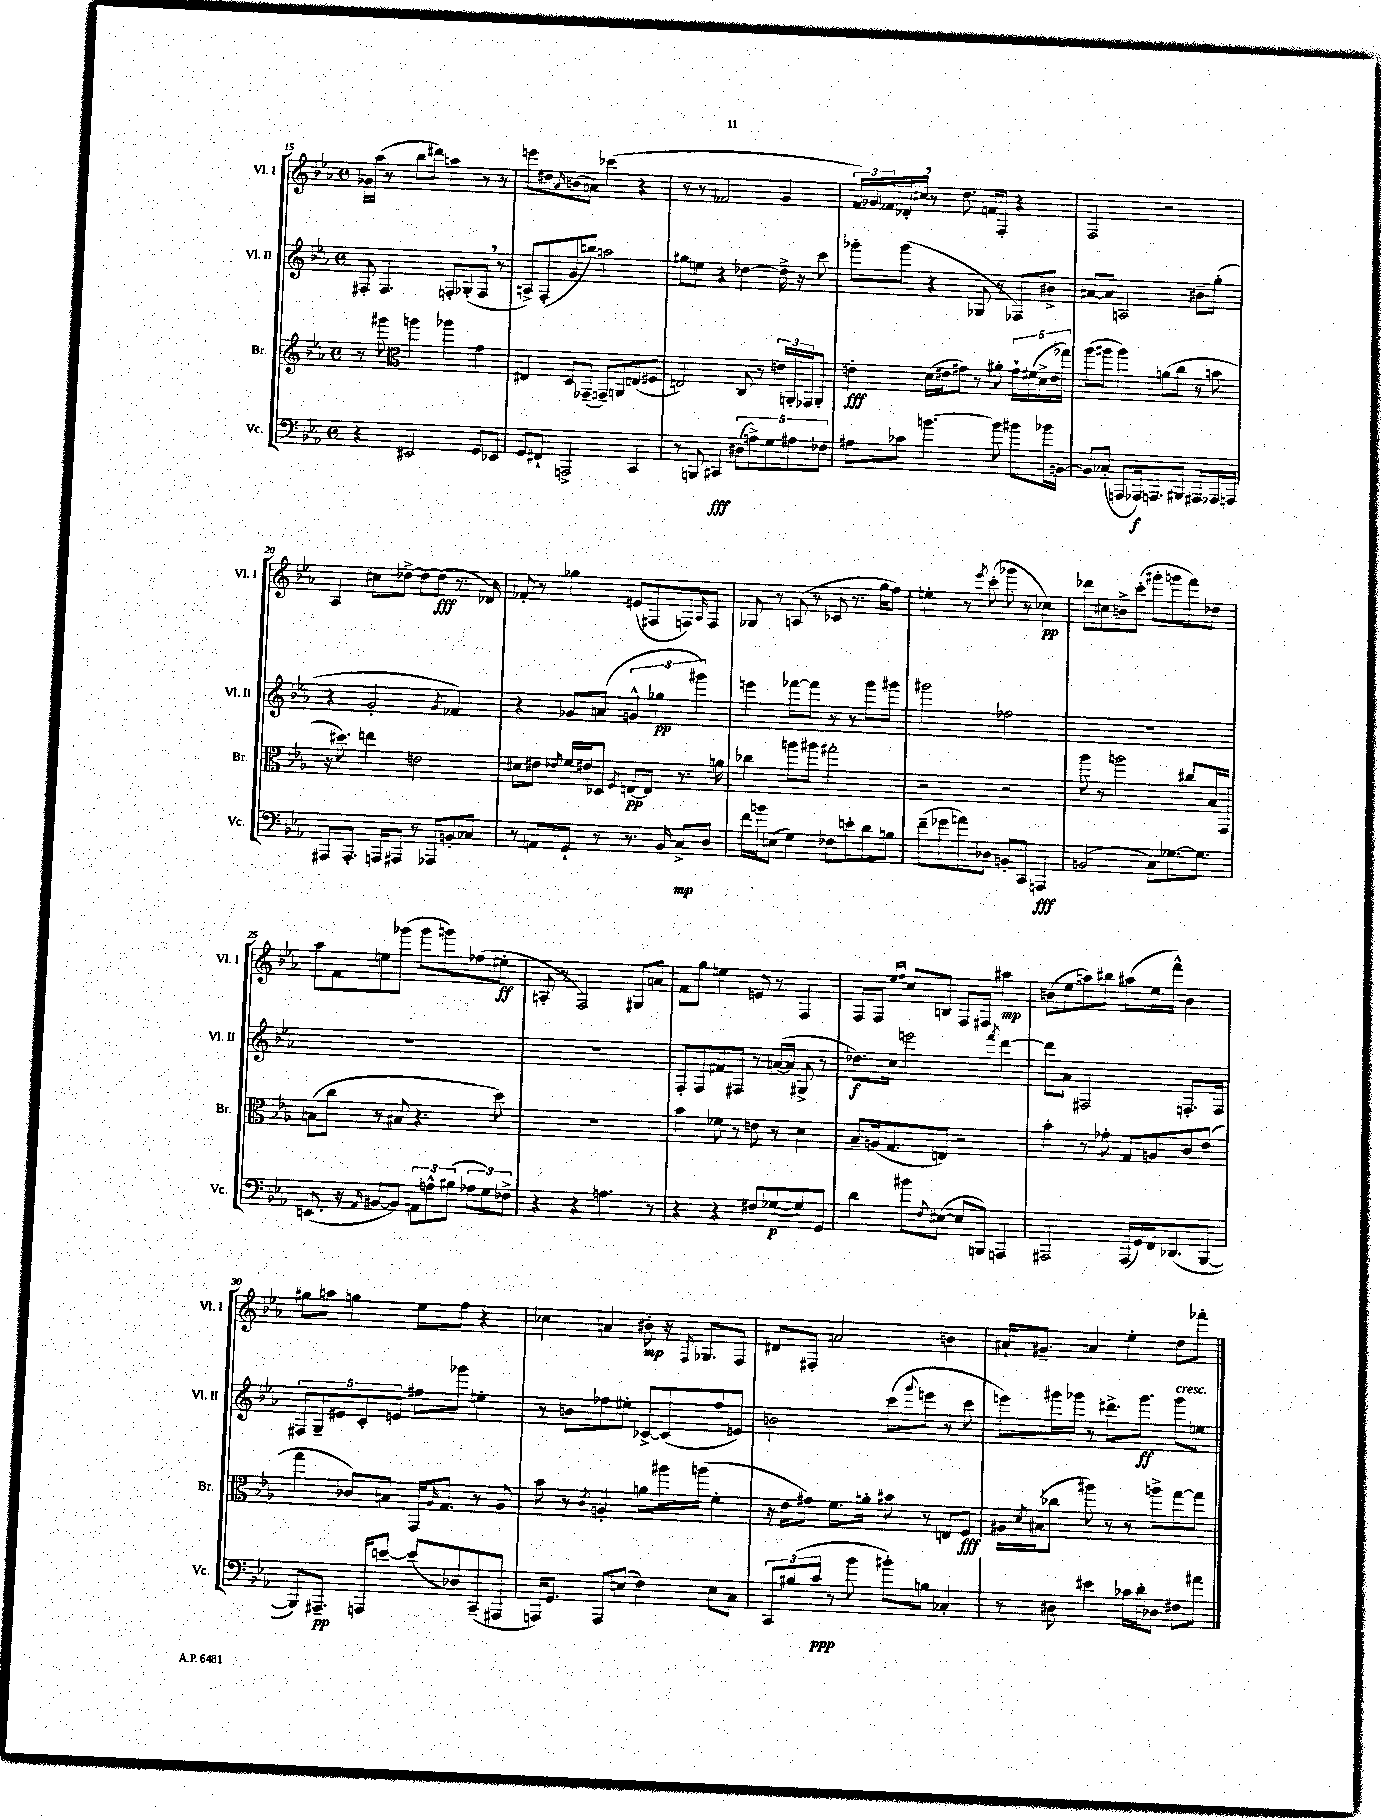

**kern	**kern	**kern	**kern
*staff4	*staff3	*staff2	*staff1
*clefF4	*clefG2	*clefG2	*clefG2
*k[b-e-a-]	*k[b-e-a-]	*k[b-e-a-]	*k[b-e-a-]
*M4/4	*M4/4	*M4/4	*M4/4
*met(c)	*met(c)	*met(c)	*met(c)
4r	8r	8F#'	16g-
.	.	.	(16aa-
.	8ggg#	4.F#	8r
*	*clefC3	*	*
2EE#	4aa	.	8bb-
.	.	.	8ddd#)
.	4aa-	8F'	4aa
.	.	(8G-'	.
8GG	4g	8F	8r
8EE-	.	8r	8r
=	=	=	=
8GG	4E#	8A^)	8eee
8FF#`	.	(8F'	8dd#
.	.	.	16qqa-
2AAA^	8D	8g	(8b
.	(8GG-~	8bb)	8a)
.	8GG~)	2aa	(4ccc-
.	8AA	.	.
4CC	(8E	.	4r
.	8F#	.	.
=	=	=	=
8r	2E)	8gg#	8r
8BBB	.	8ee	8r
4CC#	.	4r	2f-
(10D#	8C	[4dd-	.
10A^)	.	.	.
.	8r	.	.
10G	.	.	.
.	24e	16dd-^]	4g
.	24AA'	.	.
10A#	.	.	.
.	.	16r	.
.	24GG-	.	.
.	8AA'	8ccc	.
10F-	.	.	.
=	=	=	=
8A#	4e'	8ggg-'	24f)
.	.	.	24g-
.	.	.	24f-
8c-	.	(8ggg-	16d-'
.	.	.	16cc#
[4.b	(16d	4r	8r
.	16e#	.	.
.	8g#)	.	8.dd
.	8r	8G-	.
.	.	.	16f
8b]	8a#'	8r	8F'
8b#	20g#`	8F-)	4r
.	(20f#	.	.
.	20d^	.	.
16b-	.	8b#^	.
.	20e#	.	.
[16BB	.	.	.
.	20gg-)	.	.
=	=	=	=
8BB]	(8aa-	[8a#	2F
(8C-'	8aa#	8a#]	.
8AAA	4aa#)	2A	.
16AAA-)	.	.	.
8.AAA	.	.	.
.	(8a	.	2r
8BBB#	8cc	.	.
8AAA#	8r	8b#~	.
16AAA-	8b	(8gg'	.
16AAA	.	.	.
=	=	=	=
8AAA#	16r	4r	4A-
.	8.dd#)	.	.
8.AAA#'	.	.	.
.	4ee	2g'	8cc#
16AAA	.	.	.
8AAA#	.	.	[8dd-^
8r	2e	.	8dd-_
8AAA-	.	.	(8dd-]
.	.	8qg	.
8BB'	.	4f-)	8.r
8C-	.	.	.
.	.	.	16d-)
=	=	=	=
8r	8d#	4r	8f-'
8AA	8e#	.	8r
.	8qe-	.	.
8GG`	16f	8g-	4gg-
.	16e#	.	.
8r	8D-	(8a	.
.	8qF	.	.
8.r	[8E	6g^^	(8e#
.	8E]	.	8F#
.	.	6gg-	.
16BB-	.	.	.
8C^	8.r	.	8F)
.	.	6ggg#)	.
.	.	.	16qqA-
8D	.	.	8F
.	16a	.	.
=	=	=	=
16f	4cc-	4eee	8G-
16b	.	.	.
(8E	.	.	8r
4G)	8aa	[8fff-	(8A
.	8aa#	8fff-]	8r
8F-	2gg#'	8r	8c-
8e'	.	8r	8.r
8d	.	8ggg	.
.	.	.	16gg
8B	.	8ggg#	8ff)
=	=	=	=
(8f~	2r	2ggg#	4ee'
8g-	.	.	.
8a)	.	.	8r
.	.	.	8qeee-
8D-	.	.	(8ccc'
8BB'	2r	2ff-	8ggg-
8CC	.	.	8r
4AAA	.	.	4cc-)
=	=	=	=
(2BB	8aa-	1r	8ddd-
.	8r	.	8cc#
.	2aa	.	8b^
.	.	.	(8ccc'
8C)	.	.	8ggg#'
[8.G-	.	.	8ggg
.	8cc#	.	8fff)
8.G-]	.	.	.
.	16B-	.	8dd-
.	16GG	.	.
=	=	=	=
(8.EE	(8B	1r	8aa-
.	8cc	.	8f
16r	.	.	.
16qqAA-	.	.	.
[8BB#	8r	.	8ee
8BB#])	8B#	.	(8ggg-
12AA	4.r	.	8ggg-
12A^^	.	.	.
.	.	.	8ggg)
(12B#	.	.	.
12A-	.	.	(8ff-
12G)	.	.	.
.	8dd)	.	8ee#'
12F-^	.	.	.
=	=	=	=
4r	1r	1r	8A'
.	.	.	8r
4r	.	.	2F)
4.A	.	.	.
.	.	.	8G#
8r	.	.	8a
=	=	=	=
4r	4b-	8F'	8f
.	.	8F	8gg
4r	8f-	8f#	4ee
.	8r	8F#	.
8F#	8e	8r	8e
([8G-	8r	([16a	8r
.	.	16a]	.
8G-])	4d	8G#^	4F
8GG	.	8r	.
=	=	=	=
4d	8B-~	8.dd-)	8F
.	(16A	.	8F
.	8.G	16cc	.
.	.	.	16qqee-
.	.	.	16qqff
8b#	.	2eee	8cc
8qqF	.	.	.
([8E#	8E)	.	8B
8E#]	2r	.	8F
8BBB)	.	.	8F#
.	.	8qfff	.
4AAA	.	[4ddd	4aa#
=	=	=	=
2AAA#	4b-'	8ddd]	(8b
.	.	8a-	8ee-
.	8r	2F#	8aa)
.	8g-'	.	8bb#
(16AAA#	8G	.	(8aa#
16GG)	.	.	.
16FF	8A	.	16ee-
(8.DD-	.	.	16fff^^)
.	8c	8.F'	4b
[8BBB-	(8e-	.	.
.	.	16F	.
=	=	=	=
8BBB-])	4gg	10F#	8gg#
.	.	10G~	.
8.AAA#~	.	.	8aa
.	.	10e#	.
.	8c-)	.	4gg
.	.	10c'	.
16AAA	.	.	.
[8e	8B	.	.
.	.	10e	.
(8e]	16GG	8ff#	8ee-
.	16qqA-	.	.
.	8.G	.	.
8D-)	.	8ggg-	8ff
(8CC~	8r	4ee'	4r
8AAA#	8A-	.	.
=	=	=	=
16AAA)	8b-	8r	4cc-
8.GG	.	.	.
.	8r	8b	.
.	8qc	.	.
8AAA	4A'	8ff-	4a
(8E	.	8ee#'	.
4F)	8a	[8c-^	8b#'
.	16aa#	(8c-]	16r
.	.	.	8qF
.	(16aa	.	8.G-
8E	4f'	8ff-	.
8C	.	8e)	8F
=	=	=	=
12CC	16r	2b	8d#
.	16e-	.	.
(12B#	.	.	.
.	8g#)	.	8F#'
12c	.	.	.
8r	8.f	.	2a
8b-	.	.	.
.	16a'	.	.
8b#')	8b#	(8ccc	.
.	.	8qqggg	.
8B	8r	8eee	.
4C-'	8E	8r	4b
.	8F	8ccc	.
=	=	=	=
8r	16A#	8eee)	16a#`
.	8qd	.	.
.	(16B#	.	8.g#~
8D#	8cc-	16ggg#	.
.	.	16ggg-	.
4e#	8aa#)	8r	4a
.	8r	8.ddd#^	.
16c-	8r	.	4ee-'
16d'	.	8.ggg-	.
8D-	8aa^	.	.
8F#	[8gg	8ggg-	8dd
8a#	8gg]	8ee	8fff-'
==	==	==	==
*-	*-	*-	*-
